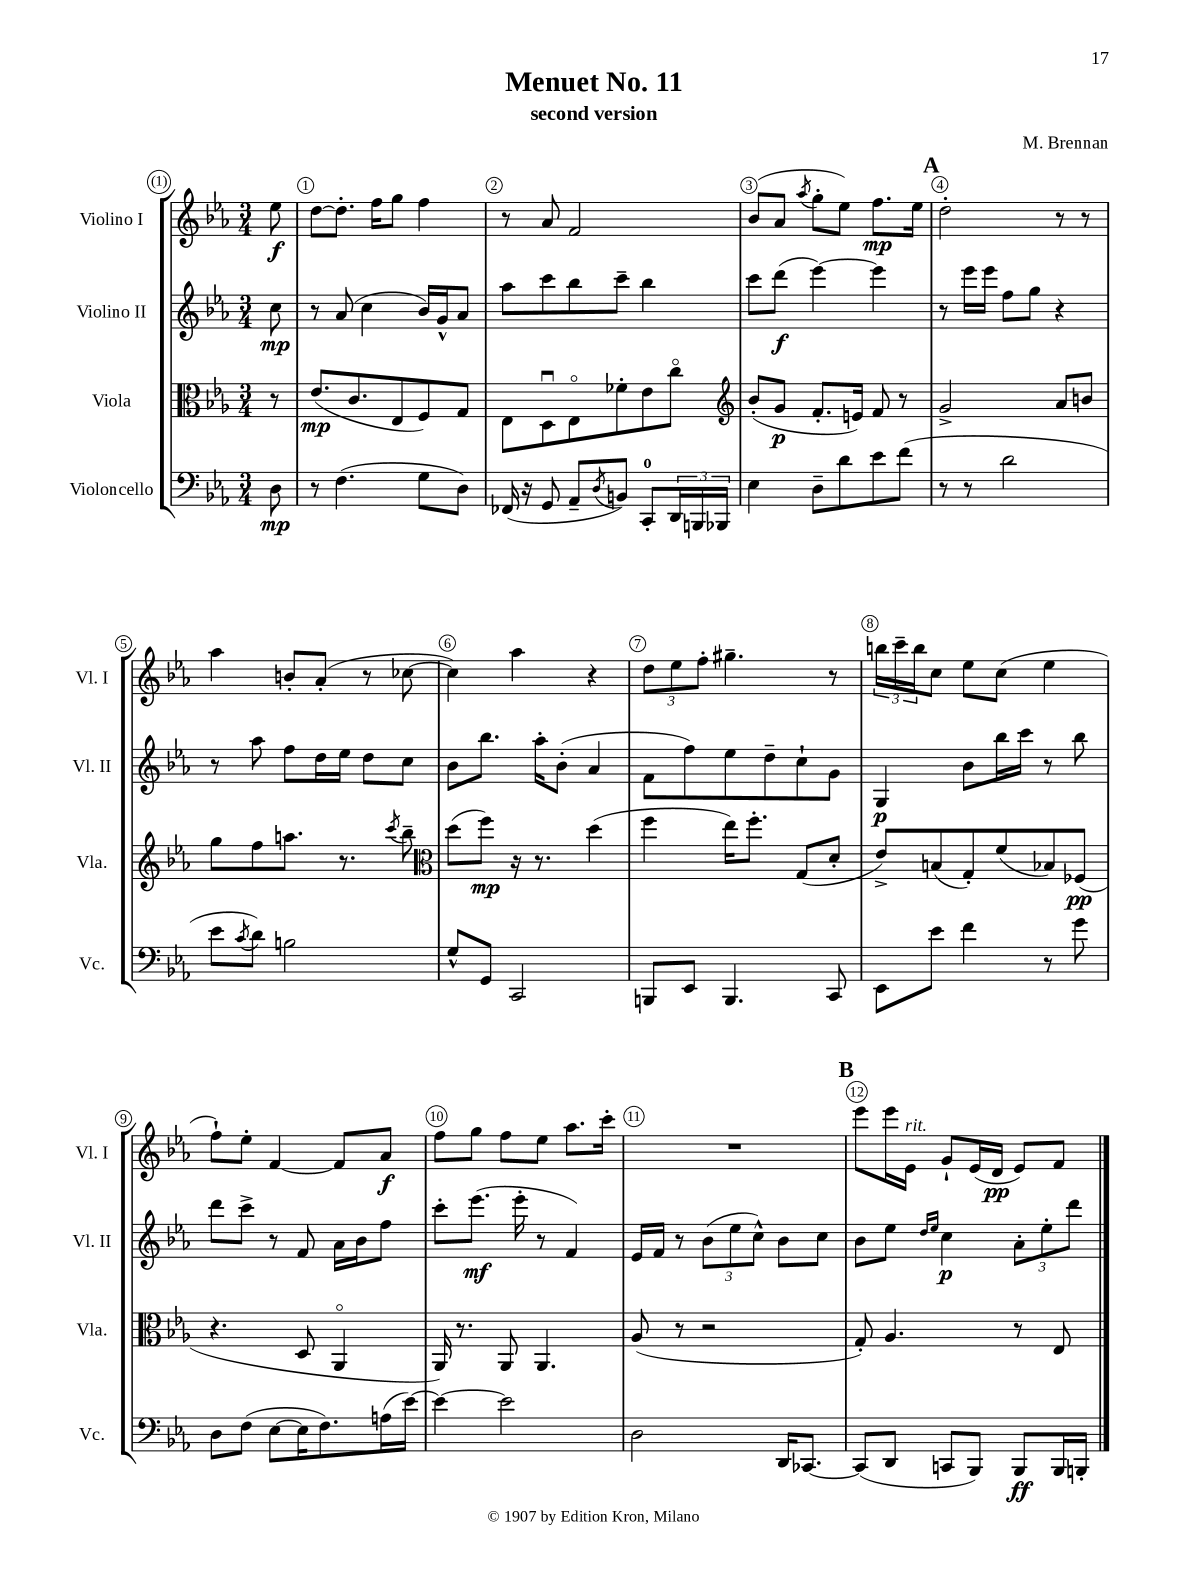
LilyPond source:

\header { title = "Menuet No. 11" composer = "M. Brennan" subtitle = "second version" }
<<
\new StaffGroup <<
\new Staff = "s0" \with { instrumentName = "Violino I" shortInstrumentName = "Vl. I" } {
    \clef treble \key ees \major \numericTimeSignature \time 3/4 \partial 8
    ees''8\f |
    d''8~ d''8.-. f''16 g''8 f''4 |
    r8 aes'8 f'2 |
    bes'8( aes'8 \acciaccatura { aes''8 } g''8-. ees''8) f''8.\mp ees''16 |
    \mark \markup { \bold "A" } d''2-. r8 r8 |
    aes''4 b'8-. aes'8-.( r8 ces''8~ |
    ces''4) aes''4 r4 |
    \tuplet 3/2 { d''8 ees''8 f''8-. } gis''4.-- r8 |
    \tuplet 3/2 { b''16 c'''16-- b''16 } c''8 ees''8 c''8( ees''4 |
    f''8-!) ees''8-. f'4~ f'8 aes'8\f |
    f''8 g''8 f''8 ees''8 aes''8. c'''16-. |
    R2. |
    \mark \markup { \bold "B" } ees'''8 ees'''16 ees'16^\markup { \italic "rit." } g'8-! ees'16( d'16\pp ees'8) f'8 \bar "|." |
}
\new Staff = "s1" \with { instrumentName = "Violino II" shortInstrumentName = "Vl. II" } {
    \clef treble \key ees \major \numericTimeSignature \time 3/4 \partial 8
    c''8\mp |
    r8 aes'8( c''4 bes'16) g'16-^ aes'8 |
    aes''8 c'''8 bes''8 c'''8-- bes''4 |
    c'''8 d'''8\f( ees'''4~) ees'''4 |
    \mark \markup { \bold "A" } r8 ees'''16 ees'''16 f''8 g''8 r4 |
    r8 aes''8 f''8 d''16 ees''16 d''8 c''8 |
    bes'8 bes''8. aes''16-. bes'8-.( aes'4 |
    f'8 f''8) ees''8 d''8-- c''8-! g'8 |
    g4\p bes'8 bes''16 c'''16 r8 bes''8 |
    d'''8 c'''8-> r8 f'8 aes'16 bes'16 f''8 |
    c'''8-. ees'''8.\mf( ees'''16-. r8 f'4) |
    ees'16 f'16 r8 \tuplet 3/2 { bes'8( ees''8 c''8-^) } bes'8 c''8 |
    \mark \markup { \bold "B" } bes'8 ees''8 \grace { d''16 ees''16 } c''4\p \tuplet 3/2 { aes'8-. ees''8-. d'''8 } \bar "|." |
}
\new Staff = "s2" \with { instrumentName = "Viola" shortInstrumentName = "Vla." } {
    \clef alto \key ees \major \numericTimeSignature \time 3/4 \partial 8
    r8 |
    ees'8.\mp( c'8. ees8 f8) g8 |
    ees8 d8\downbow ees8\flageolet fes'8-. ees'8 c''8\flageolet |
    \clef treble bes'8-.( g'8\p f'8.-. e'16) f'8 r8 |
    \mark \markup { \bold "A" } g'2-> aes'8 b'8 |
    g''8 f''8 a''8. r8. \acciaccatura { c'''8 } bes''8-- |
    \clef alto d''8( f''8\mp) r16 r8. d''4( |
    f''4 ees''16) f''8.-. g8( d'8-. |
    ees'8->) b8( g8-.) f'8( bes8) fes8\pp( |
    r4. d8 aes,4\flageolet |
    aes,16) r8. aes,8 aes,4. |
    aes8( r8 r2 |
    \mark \markup { \bold "B" } g8-.) aes4. r8 ees8 \bar "|." |
}
\new Staff = "s3" \with { instrumentName = "Violoncello" shortInstrumentName = "Vc." } {
    \clef bass \key ees \major \numericTimeSignature \time 3/4 \partial 8
    d8\mp |
    r8 f4.( g8 d8) |
    fes,16( r16 g,8 aes,8-- \acciaccatura { d8 } b,8) c,8-0-. \tuplet 3/2 { d,16 b,,16 bes,,16 } |
    ees4 d8-- d'8 ees'8 f'8( |
    \mark \markup { \bold "A" } r8 r8 d'2 |
    ees'8 \acciaccatura { c'8 } d'8) b2 |
    g8-^ g,8 c,2 |
    b,,8 ees,8 b,,4. c,8 |
    ees,8 ees'8 f'4 r8 g'8 |
    d8 f8( ees8~ ees16 f8.) a16( ees'16~) |
    ees'4~ ees'2 |
    d2 d,16 ces,8.~ |
    \mark \markup { \bold "B" } ces,8( d,8 c,8 bes,,8) bes,,8\ff bes,,16 b,,16-. \bar "|." |
}
>>
>>
\layout { \context { \Score \override BarNumber.break-visibility = ##(#f #t #t) barNumberVisibility = #all-bar-numbers-visible \override BarNumber.stencil = #(make-stencil-circler 0.1 0.3 ly:text-interface::print) } }
